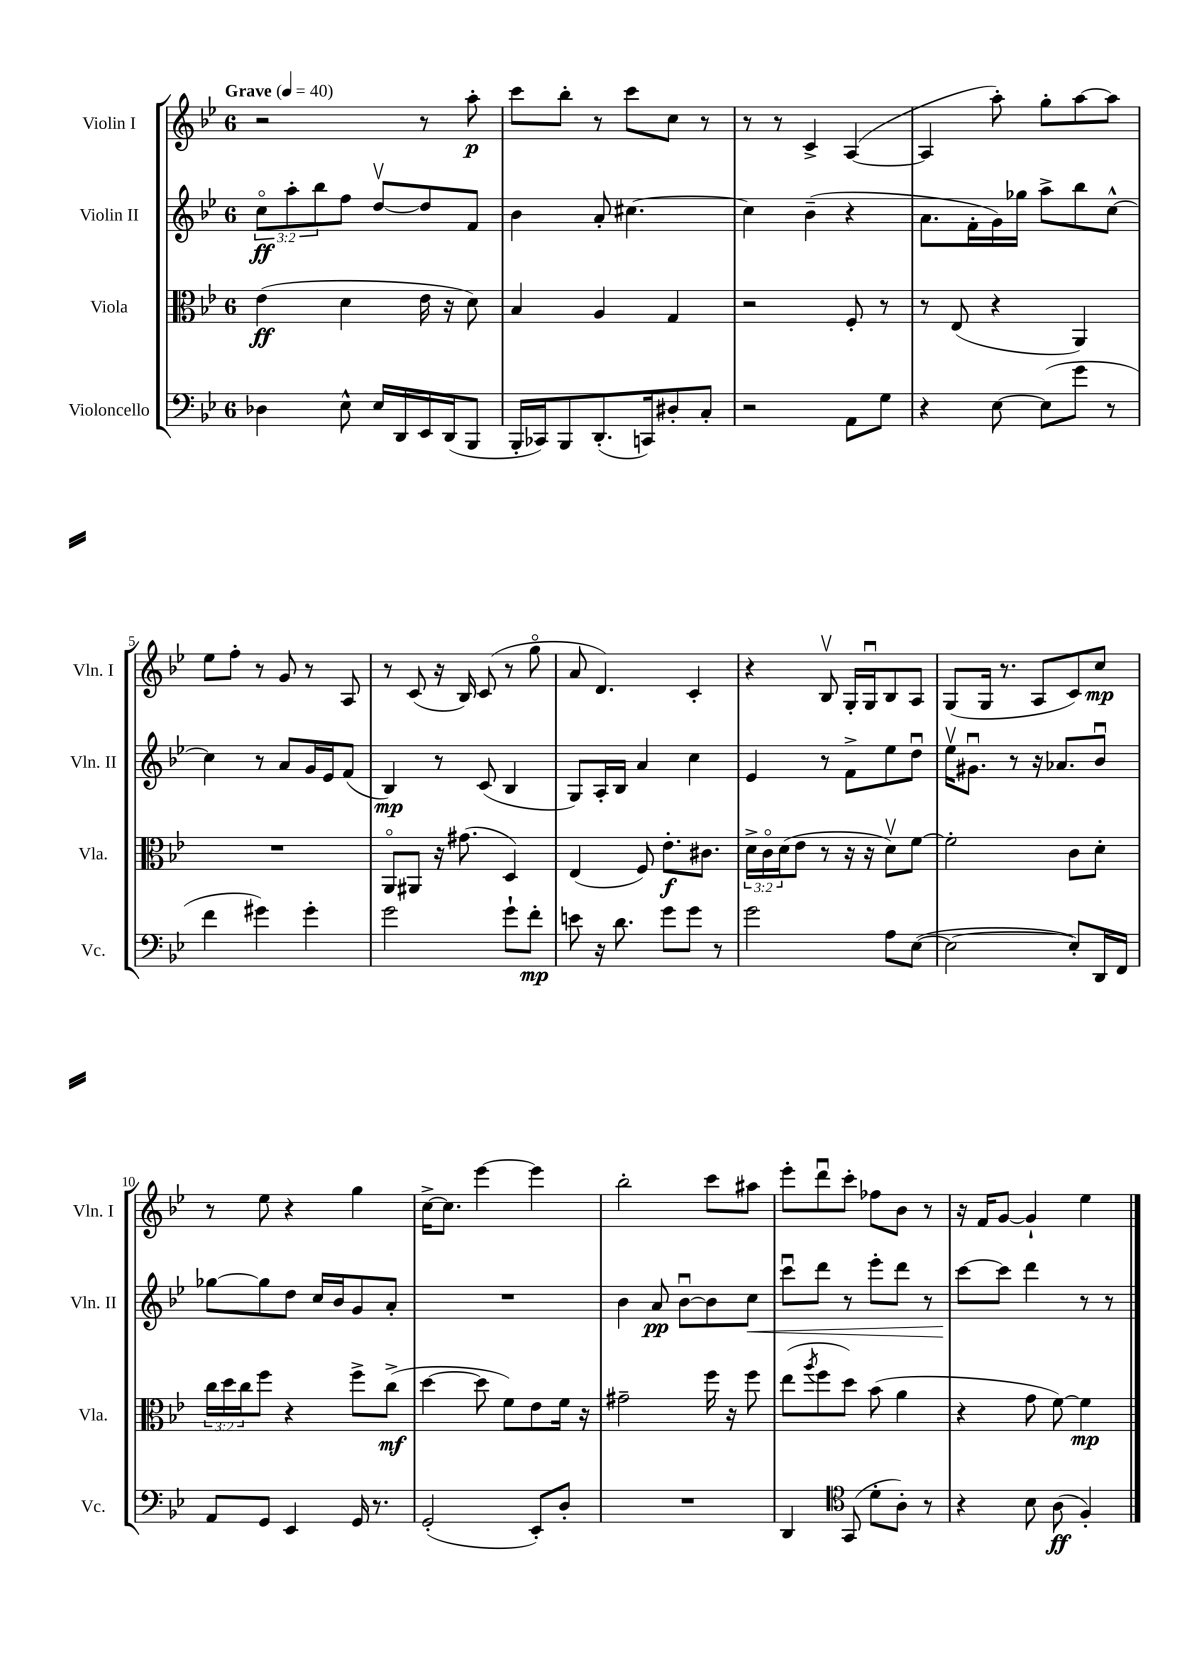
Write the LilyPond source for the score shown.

<<
\new StaffGroup <<
\new Staff = "s0" \with { instrumentName = "Violin I" shortInstrumentName = "Vln. I" } {
    \clef treble \key bes \major \once \override Staff.TimeSignature.style = #'single-digit \time 6/8 \tempo "Grave" 4 = 40
    r2 r8 a''8-.\p |
    c'''8 bes''8-. r8 c'''8 c''8 r8 |
    r8 r8 c'4-> a4~( |
    a4 a''8-.) g''8-. a''8~ a''8 |
    ees''8 f''8-. r8 g'8 r8 a8 |
    r8 c'8( r16 bes16) c'8( r8 g''8\flageolet |
    a'8 d'4.) c'4-. |
    r4 bes8\upbow g16-. g16\downbow bes8 a8 |
    g8( g16 r8. a8 c'8) c''8\mp |
    r8 ees''8 r4 g''4 |
    c''16~-> c''8. ees'''4~ ees'''4 |
    bes''2-. c'''8 ais''8 |
    ees'''8-. d'''8\downbow c'''8-. fes''8 bes'8 r8 |
    r16 f'16 g'8~ g'4-! ees''4 \bar "|." |
}
\new Staff = "s1" \with { instrumentName = "Violin II" shortInstrumentName = "Vln. II" } {
    \clef treble \key bes \major \once \override Staff.TimeSignature.style = #'single-digit \time 6/8 \override Staff.TupletNumber.text = #tuplet-number::calc-fraction-text
    \tuplet 3/2 { c''8\flageolet\ff a''8-. bes''8 } f''8 d''8~\upbow d''8 f'8 |
    bes'4 a'8-. cis''4.~ |
    cis''4 bes'4--( r4 |
    a'8. f'16-. g'16) ges''16 a''8-> bes''8 c''8~-^ |
    c''4 r8 a'8 g'16 ees'16 f'8( |
    bes4\mp) r8 c'8( bes4 |
    g8) a16-. bes16 a'4 c''4 |
    ees'4 r8 f'8-> ees''8 d''8\downbow |
    ees''16\upbow gis'8.\downbow r8 r16 aes'8. bes'8\downbow |
    ges''8~ ges''8 d''8 c''16 bes'16 g'8 a'8-. |
    R2. |
    bes'4 a'8\pp bes'8~\downbow bes'8 c''8\< |
    c'''8\downbow d'''8 r8 ees'''8-. d'''8 r8 |
    c'''8~\! c'''8 d'''4 r8 r8 \bar "|." |
}
\new Staff = "s2" \with { instrumentName = "Viola" shortInstrumentName = "Vla." } {
    \clef alto \key bes \major \once \override Staff.TimeSignature.style = #'single-digit \time 6/8 \override Staff.TupletNumber.text = #tuplet-number::calc-fraction-text
    ees'4\ff( d'4 ees'16 r16 d'8) |
    bes4 a4 g4 |
    r2 f8-. r8 |
    r8 ees8( r4 a,4) |
    R2. |
    a,8\flageolet ais,8 r16 gis'8.( d4) |
    ees4( f8) ees'8.-.\f cis'8. |
    \tuplet 3/2 { d'16-> c'16\flageolet d'16( } ees'8 r8 r16 r16 d'8\upbow) f'8~ |
    f'2-. c'8 d'8-. |
    \tuplet 3/2 { c''16 d''16 c''16 } f''8 r4 f''8-> c''8->\mf( |
    d''4~ d''8 f'8) ees'8 f'16 r16 |
    gis'2-- f''16 r16 f''8 |
    ees''8( \acciaccatura { a''8 } f''8 d''8) bes'8( a'4 |
    r4 g'8 f'8~) f'4\mp \bar "|." |
}
\new Staff = "s3" \with { instrumentName = "Violoncello" shortInstrumentName = "Vc." } {
    \clef bass \key bes \major \once \override Staff.TimeSignature.style = #'single-digit \time 6/8
    des4 ees8-^ ees16 d,16 ees,16 d,16( bes,,8 |
    bes,,16-. ces,16) bes,,8 d,8.-.( c,16) dis8-. c8-. |
    r2 a,8 g8 |
    r4 ees8~ ees8( g'8 r8 |
    f'4 gis'4) gis'4-. |
    g'2 g'8-! f'8-.\mp |
    e'8 r16 d'8. g'8 g'8 r8 |
    g'2 a8 ees8~( |
    ees2~ ees8-.) d,16 f,16 |
    a,8 g,8 ees,4 g,16 r8. |
    g,2-.( ees,8-.) d8-. |
    R2. |
    d,4 \clef tenor g,8( d'8-. a8-.) r8 |
    r4 bes8 a8\ff( f4-.) \bar "|." |
}
>>
>>
